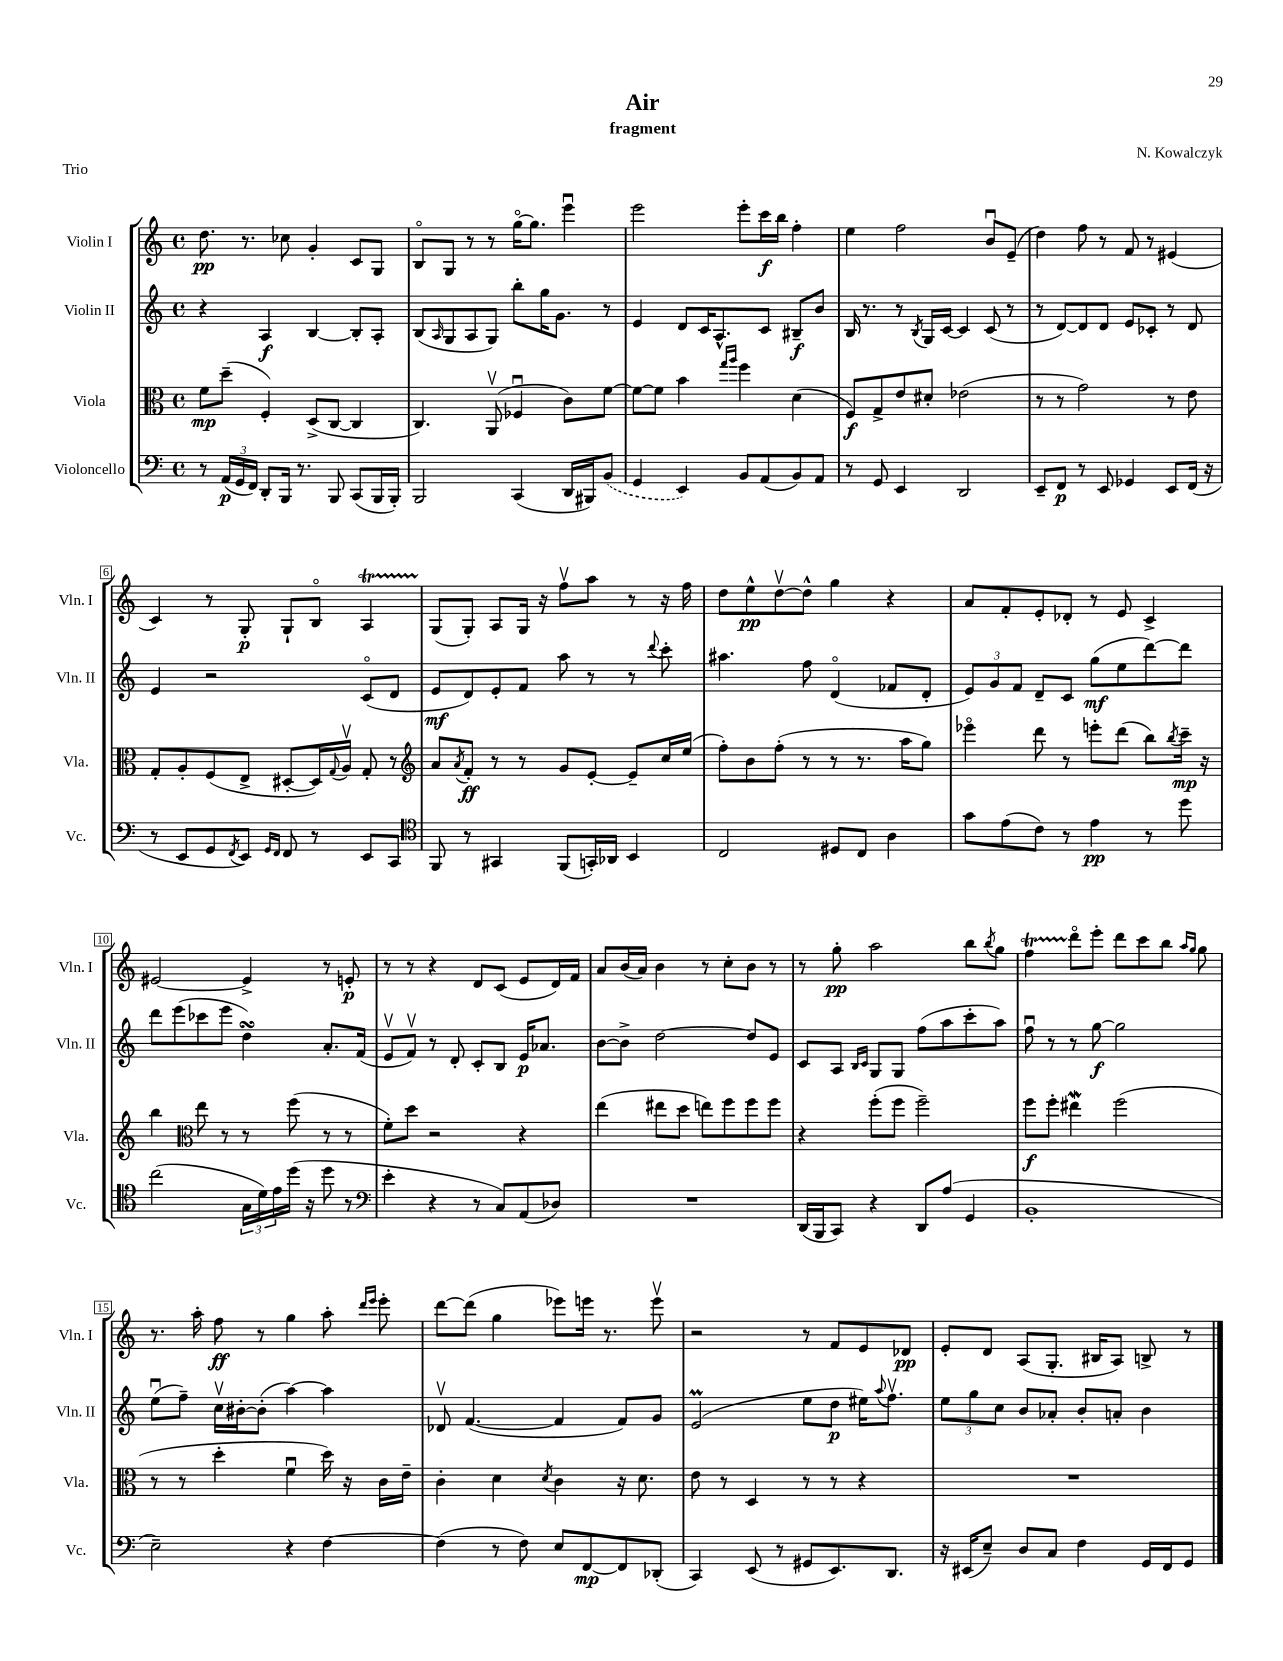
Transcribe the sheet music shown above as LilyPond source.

\header { title = "Air" composer = "N. Kowalczyk" subtitle = "fragment" piece = "Trio" }
<<
\new StaffGroup <<
\new Staff = "s0" \with { instrumentName = "Violin I" shortInstrumentName = "Vln. I" } {
    \clef treble \key c \major \defaultTimeSignature \time 4/4
    d''8.\pp r8. ces''8 g'4-. c'8 g8 |
    b8\flageolet g8 r8 r8 g''16~\flageolet g''8. e'''4\downbow |
    e'''2 e'''8-. c'''16\f b''16 f''4-. |
    e''4 f''2 b'8\downbow e'8--( |
    d''4) f''8 r8 f'8 r8 eis'4( |
    c'4) r8 g8-.\p g8-! b8\flageolet a4\startTrillSpan |
    g8\stopTrillSpan( g8-.) a8 g16 r16 f''8\upbow a''8 r8 r16 f''16 |
    d''8 e''8-^\pp d''8~\upbow d''8-^ g''4 r4 |
    a'8 f'8-. e'8-. des'8-. r8 e'8 c'4-> |
    eis'2~ eis'4-> r8 e'8-.\p |
    r8 r8 r4 d'8 c'8( e'8 d'16) f'16 |
    a'8 b'16( a'16) b'4 r8 c''8-. b'8 r8 |
    r8 g''8-.\pp a''2 b''8 \acciaccatura { b''8 } g''8 |
    f''4\startTrillSpan d'''8\flageolet\stopTrillSpan e'''8-. d'''8 c'''8 b''8 \grace { a''16 g''16 } g''8 |
    r8. a''16-. f''8\ff r8 g''4 a''8-. \grace { d'''16 e'''16 } e'''8-. |
    d'''8~ d'''8( g''4 ees'''8) e'''16 r8. e'''8\upbow |
    r2 r8 f'8 e'8 des'8\pp |
    e'8-. d'8 a8( g8.-. bis16 a8) b8-> r8 \bar "|." |
}
\new Staff = "s1" \with { instrumentName = "Violin II" shortInstrumentName = "Vln. II" } {
    \clef treble \key c \major \defaultTimeSignature \time 4/4
    r4 a4\f b4~ b8-. a8-. |
    b8( \grace { a16 } g8 a8 g8) b''8-. g''16 g'8. r8 |
    e'4 d'8 c'16 a8.-^ c'8 bis8--\f b'8 |
    b16 r8. r8 \acciaccatura { b8 } g16 c'16~ c'4 c'8( r8 |
    r8 d'8~) d'8 d'8 e'8 ces'8-. r8 d'8 |
    e'4 r2 c'8\flageolet( d'8 |
    e'8\mf d'8) e'8-. f'8 a''8 r8 r8 \appoggiatura { d'''8 } c'''8-. |
    ais''4. f''8 d'4\flageolet( fes'8 d'8-. |
    \tuplet 3/2 { e'8) g'8 f'8 } d'8-- c'8 g''8\mf( e''8 d'''8~) d'''8 |
    d'''8 e'''8( ces'''8 e'''8 d''4\turn) a'8.-. f'16( |
    e'8\upbow f'8\upbow) r8 d'8-. c'8-. b8 e'16\p aes'8. |
    b'8~ b'8-> d''2~ d''8 e'8 |
    c'8 a8 \grace { b16 c'16 } g8 g8 f''8( a''8 c'''8-. a''8) |
    f''8\downbow r8 r8 g''8~\f g''2 |
    e''8\downbow( f''8--) c''16\upbow bis'16~-. bis'8-.( a''4~) a''4 |
    des'8\upbow f'4.~( f'4 f'8) g'8 |
    e'2\prall( e''8 d''8\p eis''16) \appoggiatura { a''8 } f''8.\upbow |
    \tuplet 3/2 { e''8 g''8 c''8 } b'8 aes'8-. b'8-. a'8-. b'4 \bar "|." |
}
\new Staff = "s2" \with { instrumentName = "Viola" shortInstrumentName = "Vla." } {
    \clef alto \key c \major \defaultTimeSignature \time 4/4
    f'8\mp d''8--( f4-.) d8->( c8~ c4 |
    c4.) a,8\upbow( fes4\downbow c'8) f'8~ |
    f'8~ f'8 b'4 \grace { g''16 a''16 } f''4 d'4( |
    f8\f) g8-> e'8 dis'8-. ees'2( |
    r8 r8 g'2) r8 e'8 |
    g8-. a8-. f8( e8-> dis8~-. dis16) \appoggiatura { g8 } a16\upbow g8-. r8 |
    \clef treble a'8 \acciaccatura { a'8 } f'8-.\ff r8 r8 g'8 e'8~-. e'8-- c''16 e''16( |
    f''8-.) b'8 f''8-.( r8 r8 r8. a''16 g''8) |
    ees'''4\flageolet d'''8 r8 e'''8-. d'''8( b''8) \acciaccatura { b''8 } c'''16--\mp r16 |
    b''4 \clef alto e''8 r8 r8 f''8( r8 r8 |
    f'8-.) d''8 r2 r4 |
    e''4( eis''8 d''8 e''8) f''8 f''8 f''8 |
    r4 f''8-.( f''8 f''2--) |
    f''8\f f''8-. eis''4\mordent f''2( |
    r8 r8 d''4-. f'4\downbow d''16) r16 c'16 e'16-- |
    c'4-. d'4 \acciaccatura { d'8 } c'4 r16 d'8. |
    e'8 r8 d4 r8 r8 r4 |
    R1 \bar "|." |
}
\new Staff = "s3" \with { instrumentName = "Violoncello" shortInstrumentName = "Vc." } {
    \clef bass \key c \major \defaultTimeSignature \time 4/4
    r8 \tuplet 3/2 { a,16\p( g,16 f,16) } d,8-. b,,16 r8. b,,8 c,8( b,,16 b,,16-.) |
    b,,2 c,4( d,16 bis,,16) \once \slurDashed b,8( |
    g,4 e,4) b,8 a,8( b,8) a,8 |
    r8 g,8 e,4 d,2 |
    e,8-- f,8\p r8 e,8 ges,4 e,8 f,16( r16 |
    r8 e,8 g,8 \acciaccatura { f,8 } e,8) \grace { g,16 f,16 } f,8 r8 e,8 c,8 |
    \clef tenor f,8 r8 gis,4 f,8( g,16-.) aes,16 b,4 |
    c2 dis8 c8 a4 |
    g'8 e'8( c'8) r8 e'4\pp r8 d''8 |
    c''2( \tuplet 3/2 { g16 d'16) e'16 } d''16( r16 d''8 r8 |
    \clef bass e'4-. r4 r8 c8) a,8( des8) |
    R1 |
    d,16( b,,16 c,8) r4 d,8 a8( g,4 |
    b,1-. |
    e2--) r4 f4~ |
    f4( r8 f8) e8 f,8~\mp f,8 des,8-.( |
    c,4) e,8( r8 gis,8 e,8.) d,8. |
    r16 eis,16( e8--) d8 c8 f4 g,16 f,16 g,8 \bar "|." |
}
>>
>>
\layout { \context { \Score \override BarNumber.stencil = #(make-stencil-boxer 0.1 0.3 ly:text-interface::print) } }
